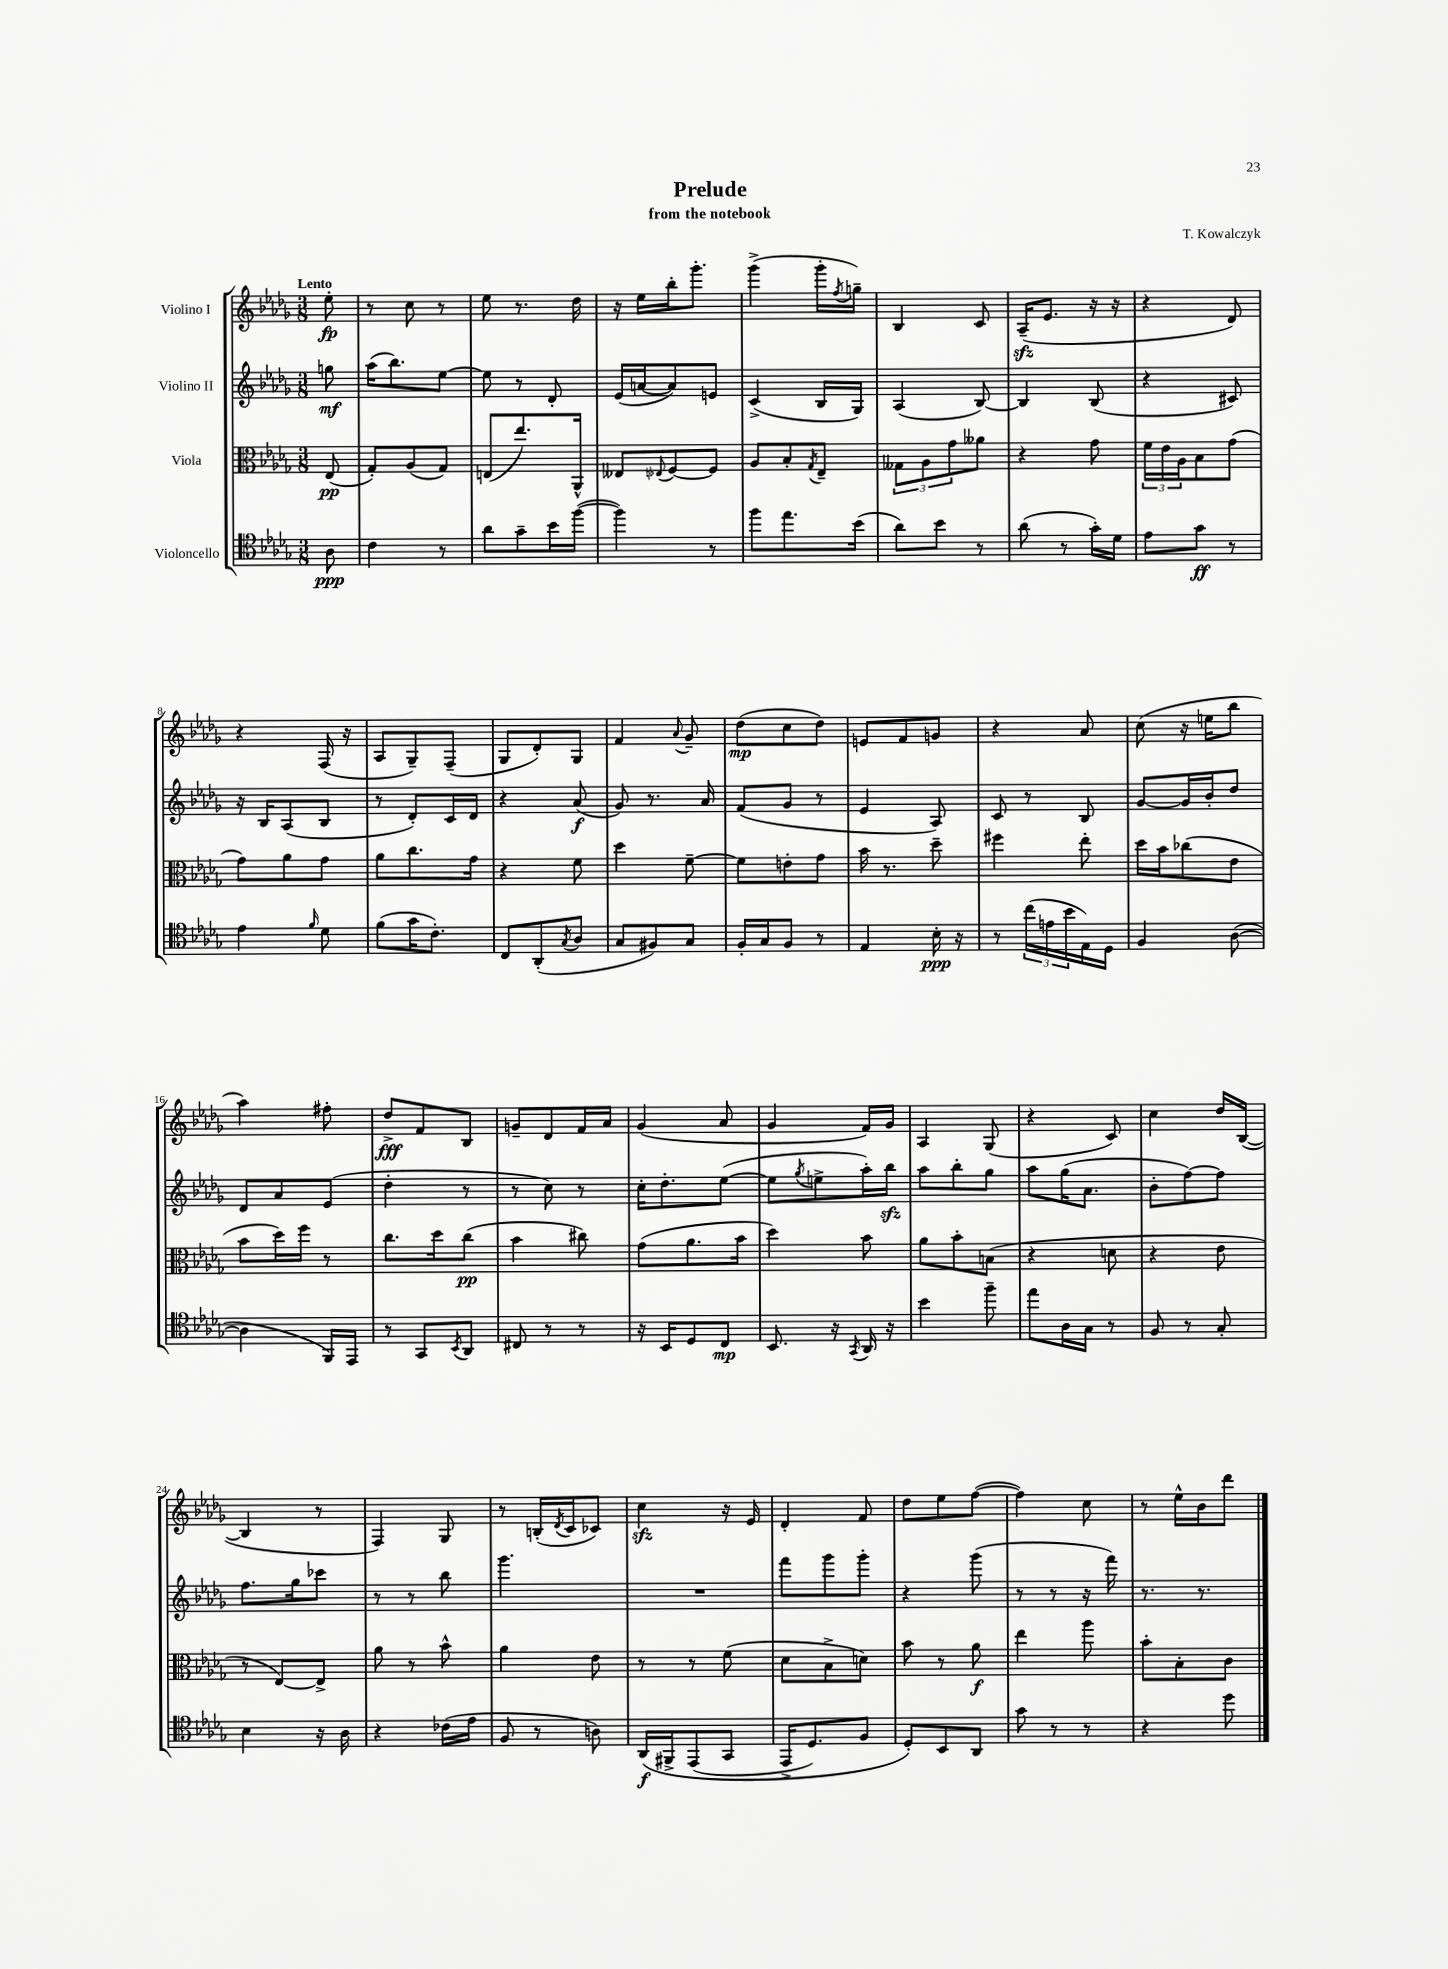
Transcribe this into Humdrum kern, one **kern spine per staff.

**kern	**kern	**kern	**kern
*staff4	*staff3	*staff2	*staff1
*clefC4	*clefC3	*clefG2	*clefG2
*k[b-e-a-d-g-]	*k[b-e-a-d-g-]	*k[b-e-a-d-g-]	*k[b-e-a-d-g-]
*M3/8	*M3/8	*M3/8	*M3/8
8A-	(8E-	8gg	8ee-'
=	=	=	=
4c	8G-')	(16aa-	8r
.	.	8.bb-)	.
.	(8A-	.	8cc
8r	8G-)	[8ee-	8r
=	=	=	=
8a-	(8E	8ee-]	8ee-
8g-~	8.ee-)	8r	8.r
16b-	.	8d-'	.
([16ff	16AA-^^	.	16dd-
=	=	=	=
4ff])	8E--	(16e-	16r
.	.	[16a	16ee-
.	8qqE-	.	.
.	[8F	8a])	16bb-'
.	.	.	8.ggg-'
8r	8F]	8e	.
=	=	=	=
8ff	8A-	(4c^	(4ggg-^
8.ee-	8B-'	.	.
.	8qG-	.	.
.	8E-~	16B-	16ggg-'
.	.	.	8qff
(16b-	.	16G-)	16gg~)
=	=	=	=
8a-)	12G--	(4A-	4B-
.	12A-	.	.
8b-	.	.	.
.	12g-	.	.
8r	8a--	[8B-)	8c
=	=	=	=
(8a-	4r	4B-]	(16A-~
.	.	.	8.e-
8r	.	.	.
16g-')	8g-	(8B-	16r
16d-	.	.	16r
=	=	=	=
8e-	24f	4r	4r
.	24e-	.	.
.	24A-	.	.
8g-	8B-	.	.
8r	(8g-	8c#)	8d-)
=	=	=	=
4e-	8g-)	16r	4r
.	.	16B-	.
.	8a-	(8A-	.
16qqf	.	.	.
8d-	8g-	8B-	(16F
.	.	.	16r
=	=	=	=
(8f	8a-	8r	8A-
16g-	8.cc	8d-')	8G-~)
8.c')	.	.	.
.	.	16c	(8F~
.	16g-	16d-	.
=	=	=	=
8C	4r	4r	8G-
(8AA-'	.	.	8d-')
8qG-	.	.	.
8A-	8f	(8a-	8G-
=	=	=	=
8G-	4dd-	8g-)	4f
8F#)	.	8.r	.
.	.	.	8qqa-
8G-	[8f~	.	8g-~
.	.	16a-	.
=	=	=	=
16F'	8f]	(8f	(8dd-
16G-	.	.	.
8F	8e'	8g-	8cc
8r	8g-	8r	8dd-)
=	=	=	=
4E-	16b-	4e-	8e
.	8.r	.	.
.	.	.	8f
16B-'	8dd-~	8A-)	8g
16r	.	.	.
=	=	=	=
8r	4ff#	8c	4r
(24cc	.	8r	.
24e	.	.	.
24b-	.	.	.
16E-)	8ee-'	8B-	8a-
16D-	.	.	.
=	=	=	=
4F	16dd-	[8g-	(8cc
.	16b-	.	.
.	(8cc-	16g-]	16r
.	.	16b-'	16ee
([8A-	8e-	8dd-	8bb-
=	=	=	=
4A-]	8b-	8d-	4aa-)
.	16dd-)	8a-	.
.	16ff	.	.
16FF)	8r	(8e-	8ff#'
16EE-	.	.	.
=	=	=	=
8r	8.cc	4dd-'	8dd-^
8GG-	.	.	8f
.	16dd-	.	.
8qBB-	.	.	.
8AA-	(8cc	8r	8B-
=	=	=	=
8C#	4b-	8r	8g~
8r	.	8cc)	8d-
8r	8cc#)	8r	16f
.	.	.	16a-
=	=	=	=
16r	(8g-	16cc'	(4g-
16BB-	.	8.dd-'	.
8D-	8.a-	.	.
8C	.	([8ee-	8a-
.	16b-	.	.
=	=	=	=
8.BB-	4dd-)	8ee-]	4g-
.	.	8qgg-	.
.	.	8ee^	.
16r	.	.	.
8qGG-	.	.	.
16AA-	8b-	16aa-')	16f)
16r	.	16bb-	16g-
=	=	=	=
4b-	8a-	8aa-	4A-
.	8b-'	8bb-'	.
8ff~	(8B	8gg-	(8G-
=	=	=	=
8ee-	4r	8aa-	4r
16A-	.	(16gg-	.
16G-	.	8.a-	.
8r	8d	.	8c)
=	=	=	=
8F	4r	8b-'	4cc
8r	.	[8ff)	.
8G-'	8e-	8ff]	16dd-
.	.	.	([16B-
=	=	=	=
4B-	8r	8.ff	4B-]
.	[8E-)	.	.
.	.	16gg-	.
16r	8E-^]	8ccc-	8r
16A-	.	.	.
=	=	=	=
4r	8a-	8r	4F)
.	8r	8r	.
(16c-	8b-^^	8bb-	8G-
16e-	.	.	.
=	=	=	=
8F	4a-	4.ggg-	8r
8r	.	.	(16B'
.	.	.	8qd-
.	.	.	16c
8A)	8e-	.	8c-)
=	=	=	=
&(16AA-	8r	4.r	4cc
16FF#^	.	.	.
(8EE-	8r	.	.
8GG-	(8f	.	16r
.	.	.	16e-
=	=	=	=
16EE-^	8d-	8fff	4d-'
8.D-)	.	.	.
.	8B-^	8ggg-	.
8F	8d)	8ggg-'	8f
=	=	=	=
8D-'&)	8b-	4r	8dd-
8BB-	8r	.	8ee-
8AA-	8a-	(8ggg-	([8ff
=	=	=	=
8g-	4ee-	8r	4ff])
8r	.	8r	.
8r	8aa-	16r	8cc
.	.	16fff)	.
=	=	=	=
4r	8b-'	8.r	8r
.	8B-'	.	16ee-^^
.	.	8.r	16b-
8dd-	8c	.	8ddd-
==	==	==	==
*-	*-	*-	*-
